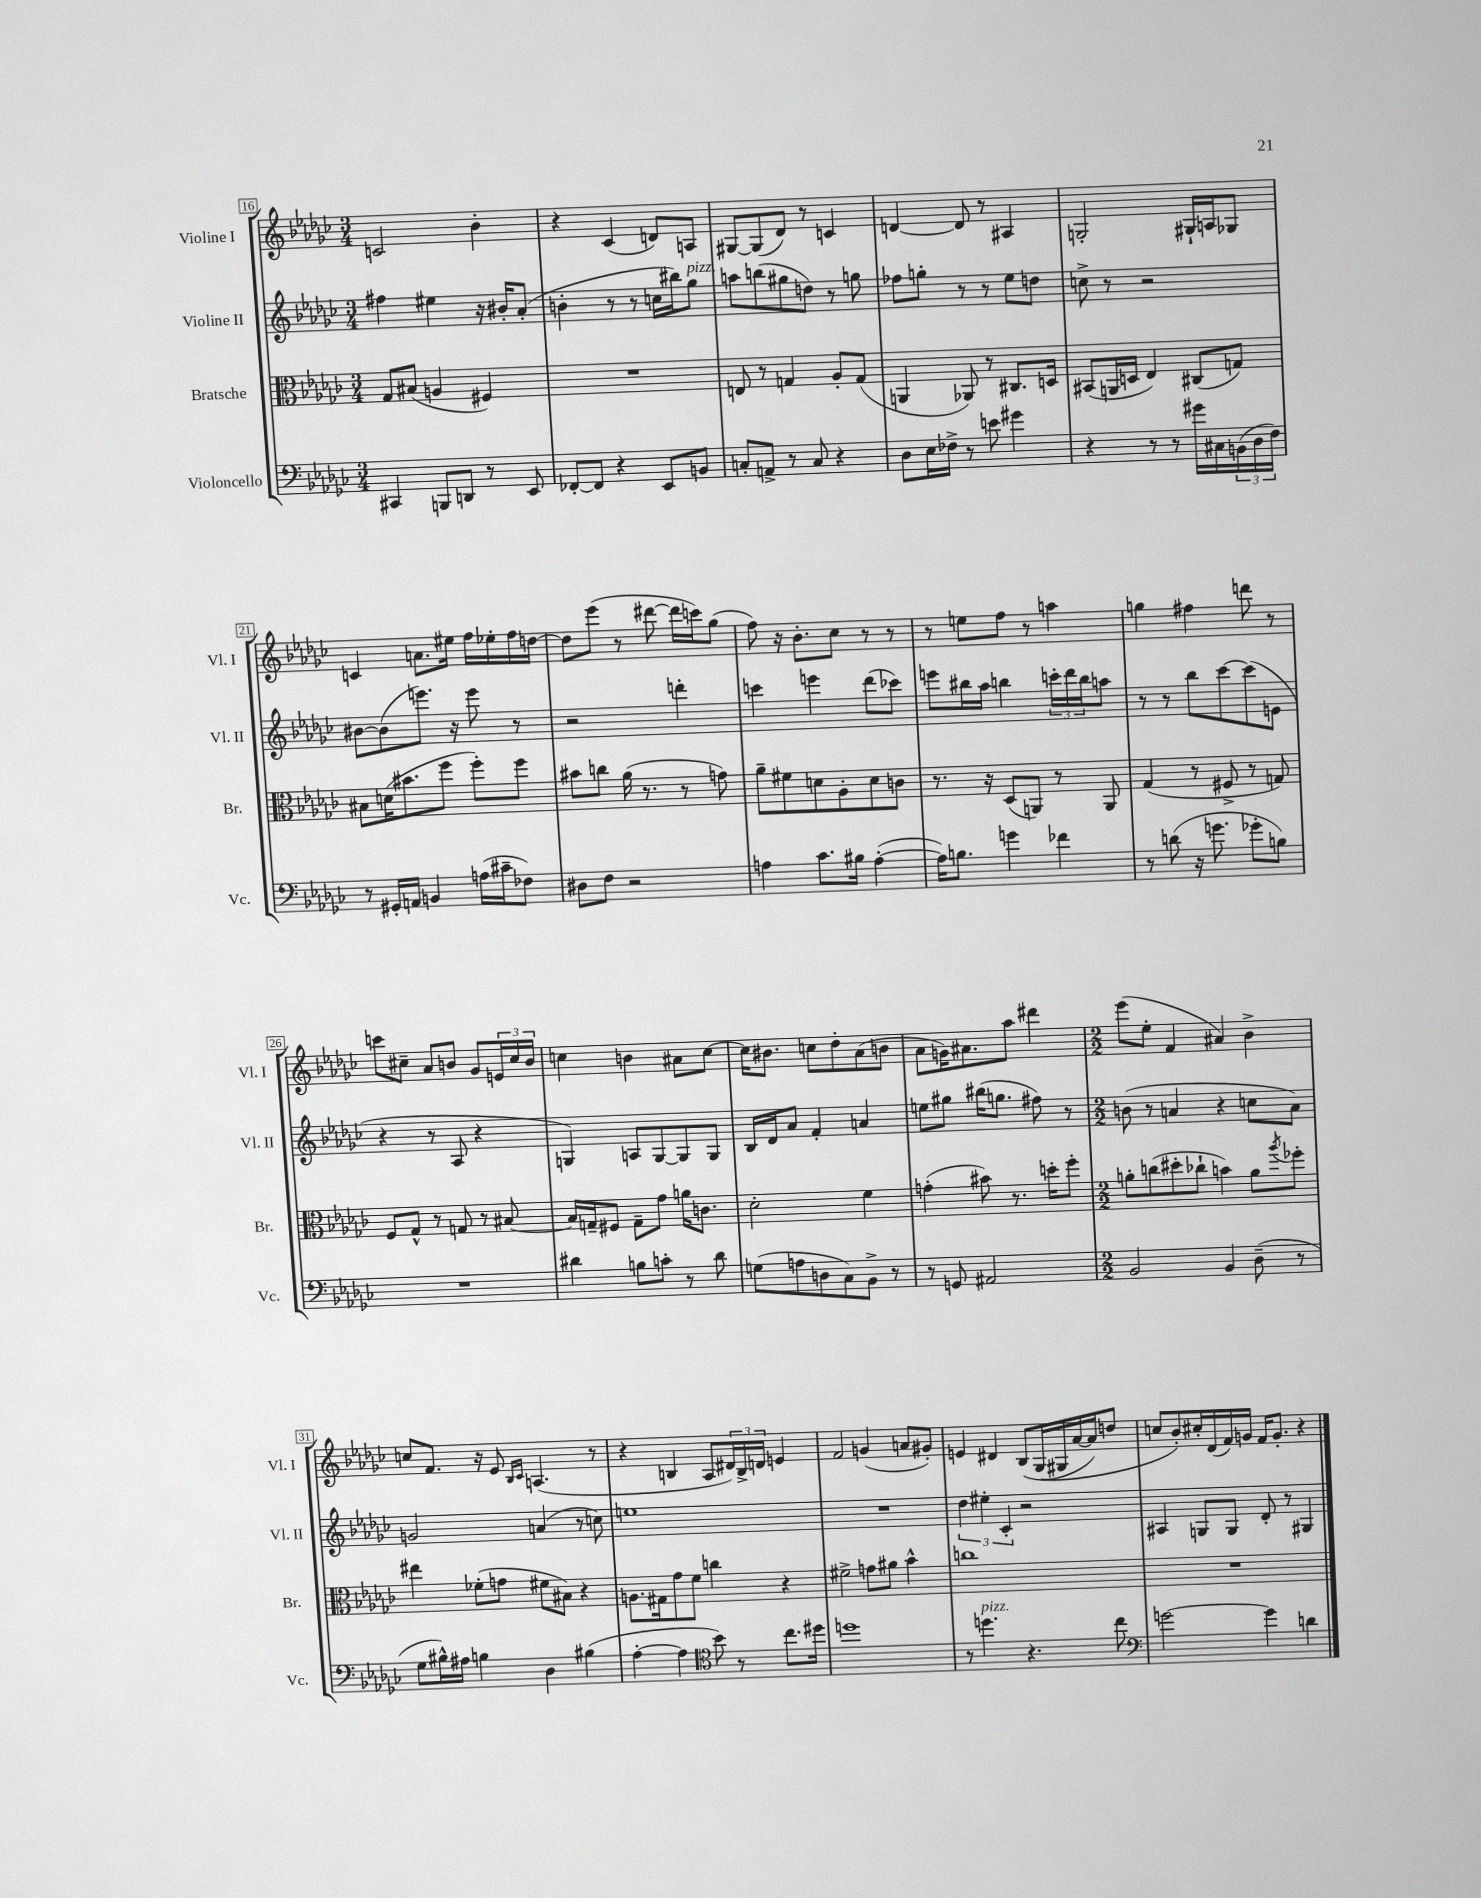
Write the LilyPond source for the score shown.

<<
\new StaffGroup <<
\new Staff = "s0" \with { instrumentName = "Violine I" shortInstrumentName = "Vl. I" } {
    \clef treble \key ges \major \numericTimeSignature \time 3/4
    c'2 bes'4-. |
    r4 ces'4( d'8) a8 |
    gis8~ gis8( des'8) r8 c'4 |
    d'4~ d'8 r8 ais4 |
    g2-. gis16-! a16 ges8 |
    c'4 a'8. eis''16 f''16 ees''16-. f''16 d''16~ |
    d''8 ees'''8( r8 dis'''8~ dis'''16 c'''16) ges''8( |
    f''8) r16 bes'8.-. ces''8 r8 r8 |
    r8 e''8 f''8 r8 a''4 |
    g''4 fis''4 d'''8 r8 |
    c'''8 cis''8-- aes'8 b'8 ges'8 \tuplet 3/2 { e'16 cis''16 b'16 } |
    c''4 b'4 ais'8 c''8~ |
    c''16 bis'8. c''8 des''8-. aes'8( b'8 |
    aes'8 g'16) ais'8. aes''8 dis'''4 |
    \numericTimeSignature \time 2/2 ees'''8( ees''8-. f'4 ais'4) bes'4-> |
    c''8 f'8. r16 ees'8 \grace { bes16 ces'16 } a4.( r8 |
    r4 b4 aes8 \tuplet 3/2 { dis'16) b16-> d'16 } e'4 |
    f'2 g'4( a'8 gis'8-.) |
    e'4 dis'4 bes8\( ges16( gis16 aes'16~ aes'16) d''8 |
    c''8 bes'8-.\) cis''16-. des'16( f'16) g'16 f'16 g'8.-. r4 \bar "|." |
}
\new Staff = "s1" \with { instrumentName = "Violine II" shortInstrumentName = "Vl. II" } {
    \clef treble \key ges \major \numericTimeSignature \time 3/4
    fis''4 eis''4 r16 bis'16-. aes'8-.( |
    b'4-. r8 r8 c''16 bis''16) ges''8^\markup { \italic "pizz." } |
    a''8 b''8( gis''8 d''8) r8 g''8 |
    fes''8 g''8-. r8 r8 ees''8 d''8 |
    c''8-> r8 r2 |
    bis'8~ bis'8( e'''8.) r16 e'''8 r8 |
    r2 d'''4-. |
    c'''4 e'''4 des'''8( ces'''8) |
    e'''8 bis''16 aes''16 b''4 \tuplet 3/2 { c'''16-. des'''16 b''16 } a''8 |
    r8 r8 bes''8 ces'''8~ ces'''8( e'8 |
    r4 r8 aes8 r4 |
    g4) a8 g8~ g8 g8 |
    bes16 des'16 aes'8 f'4-. a'4 |
    e''8 gis''8 bis''16( g''8. fis''8) r8 |
    \numericTimeSignature \time 2/2 b'8( r8 a'4 r4 c''8 a'8) |
    g'2 a'4( r8 c''8) |
    e''1 |
    R1 |
    \tuplet 3/2 { des''4 eis''4-. ces'4-. } r2 |
    ais4 g8 g8 des'8-. r8 gis4 \bar "|." |
}
\new Staff = "s2" \with { instrumentName = "Bratsche" shortInstrumentName = "Br." } {
    \clef alto \key ges \major \numericTimeSignature \time 3/4
    ges8 bis8( a4 fis4) |
    R2. |
    e8 r8 g4 aes8-. g8( |
    a,4 aes,8) r8 cis8. d16 |
    bis,8( a,16 d16 ees4) cis8( g8) |
    bis8 d'16( bis'8. f''8 f''8-.) f''8 |
    bis'8 c''8 aes'16( r8. r8 g'8) |
    aes'8-- fis'8 d'8 aes8-. d'8 c'8 |
    r8. r16 des8( a,8) r8 a,8 |
    ges4( r8 fis8-> r8 g8) |
    f8 ges8-^ r8 g8 r8 bis8~ |
    bis16 g16-- fis8 g8-- ges'8 a'16 c'8. |
    des'2-. f'4 |
    g'4-.( bis'8) r8. d''16-. f''8-. |
    \numericTimeSignature \time 2/2 a'8-. c''8( dis''8-. ces''8-! b'4) a'8 \acciaccatura { aes''8 } fes''8-. |
    eis''4 fes'8-.( g'8 fis'8 bis8) r4 |
    a8. gis16 ges'8 f'8 c''4 r4 |
    fis'2-> g'8 ais'8 bes'4-^ |
    c''1 |
    R1 \bar "|." |
}
\new Staff = "s3" \with { instrumentName = "Violoncello" shortInstrumentName = "Vc." } {
    \clef bass \key ges \major \numericTimeSignature \time 3/4
    cis,4 b,,8 d,8 r8 ees,8 |
    fes,8~-. fes,8 r4 ees,8 b,8 |
    c8-. a,8-> r8 c8 r4 |
    des8 ees16 fes16-> r8 e'8 gis'4 |
    r4 r8 r8 gis'16 cis16 \tuplet 3/2 { b,16( des16 f16) } |
    r8 gis,16-. a,16 b,4 a16( cis'16-- fes8) |
    dis8 f8 r2 |
    a4 ces'8. bis16 a4~-.( |
    a16) b8. g'4 fes'4 |
    r8 d'8( r16 g'8. ges'8-. b8) |
    R2. |
    dis'4 b8 c'8-. r8 dis'8 |
    g8( a8 d8 ces8) bes,8-> r8 |
    r8 g,8 ais,2 |
    \numericTimeSignature \time 2/2 bes,2 bes,4 des8--( r8 |
    ges8 bis16-^) ais16 b4 des4 bis4( |
    aes4~-. aes4 \clef tenor bes'8) r8 ces''8. dis''16 |
    d''1 |
    r8 d''4.^\markup { \italic "pizz." } r4. ces''8 |
    \clef bass g'2~ g'4 d'4 \bar "|." |
}
>>
>>
\layout { \context { \Score currentBarNumber = #16 \override BarNumber.stencil = #(make-stencil-boxer 0.1 0.3 ly:text-interface::print) } }
